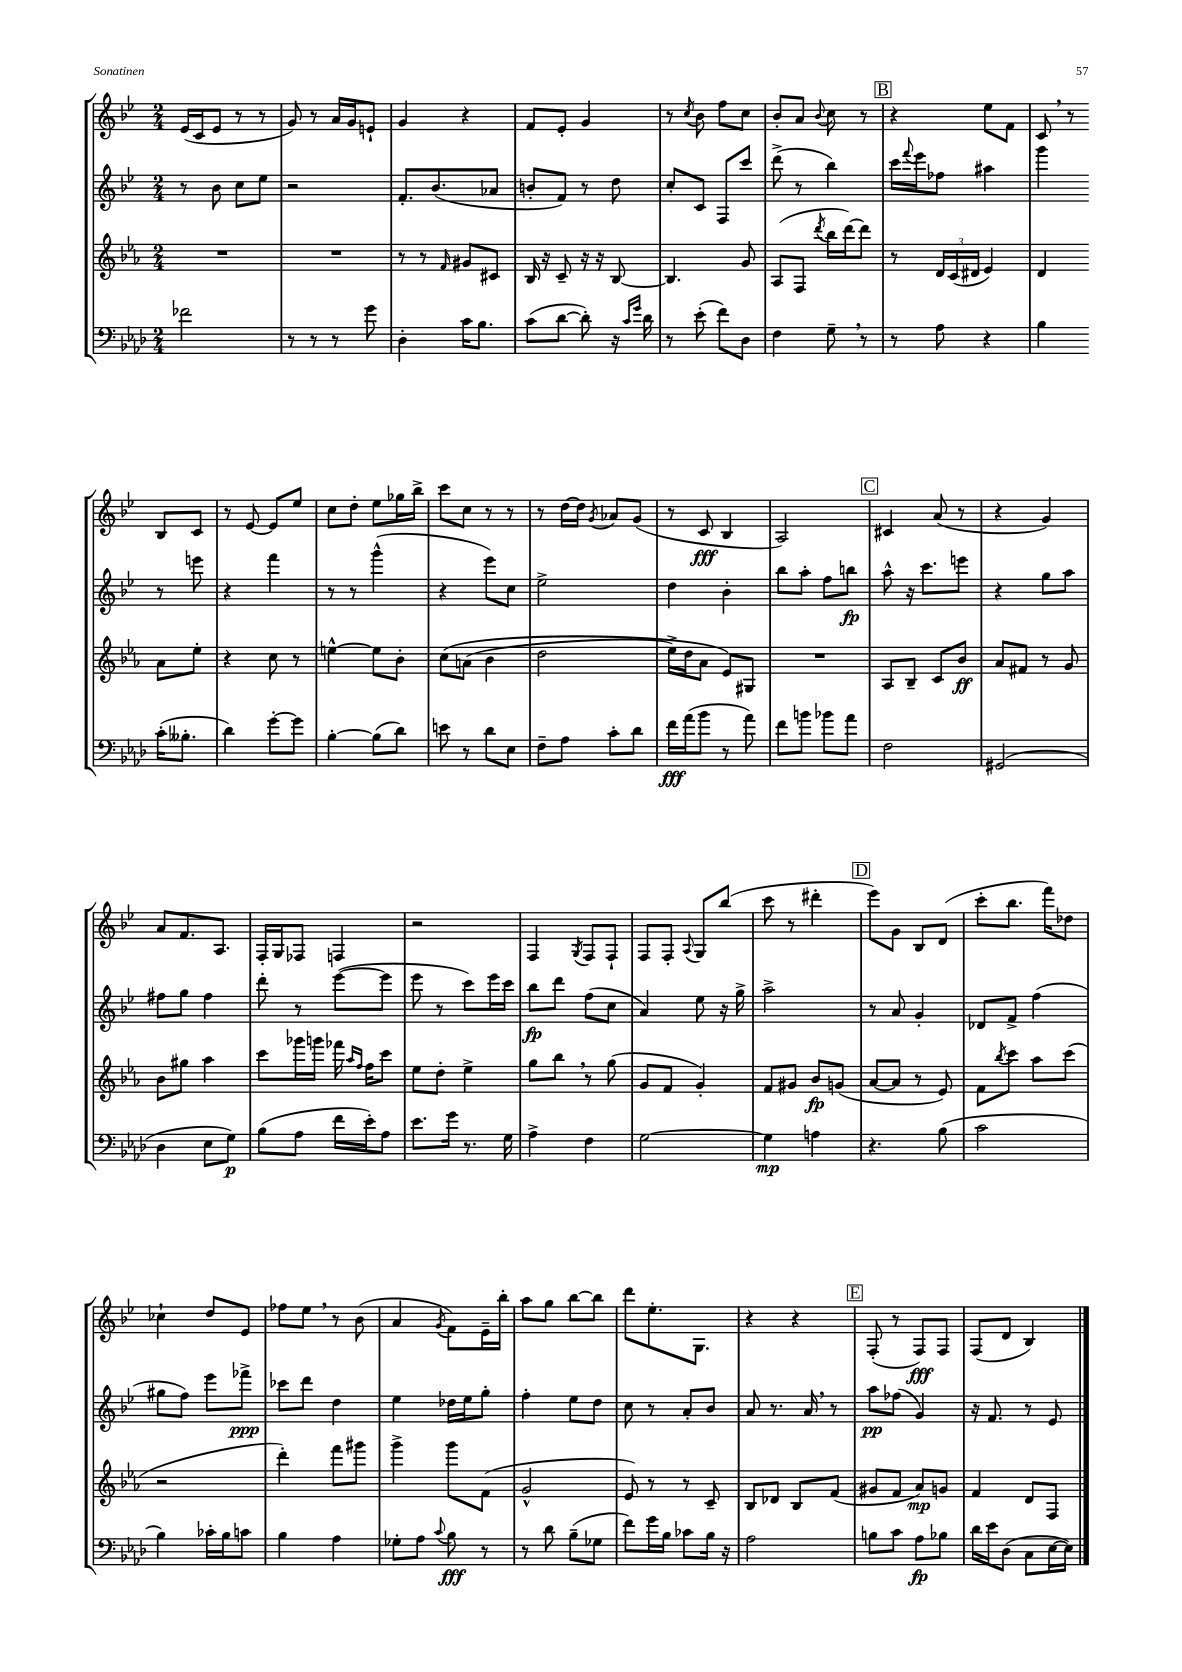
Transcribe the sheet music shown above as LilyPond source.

<<
\new StaffGroup <<
\new Staff = "s0" {
    \clef treble \key bes \major \numericTimeSignature \time 2/4
    ees'16( c'16 ees'8 r8 r8 |
    g'8) r8 a'16 g'16 e'8-! |
    g'4 r4 |
    f'8 ees'8-. g'4 |
    r8 \acciaccatura { c''8 } bes'8 f''8 c''8 |
    bes'8-. a'8 \appoggiatura { bes'8 } c''8 r8 |
    \mark \markup { \box "B" } r4 ees''8 f'8 |
    c'8 \breathe r8 bes8 c'8 |
    r8 ees'8~ ees'8 ees''8 |
    c''8 d''8-. ees''8 ges''16 bes''16-> |
    c'''8 c''8 r8 r8 |
    r8 d''16~ d''16 \acciaccatura { g'8 } aes'8 g'8( |
    r8 c'8\fff bes4 |
    a2) |
    \mark \markup { \box "C" } cis'4 a'8( r8 |
    r4 g'4) |
    a'8 f'8. a8. |
    f16-. g16 fes8 f4 |
    r2 |
    f4 \acciaccatura { g8 } f8 f8-! |
    f8 f8-. \appoggiatura { a8 } g8 bes''8( |
    c'''8 r8 dis'''4-. |
    \mark \markup { \box "D" } ees'''8) g'8 bes8 d'8( |
    c'''8-. bes''8. f'''16) des''8 |
    ces''4-! d''8 ees'8 |
    fes''8 ees''8 \breathe r8 bes'8( |
    a'4 \acciaccatura { g'8 } f'8) ees'16-- bes''16-. |
    a''8 g''8 bes''8~ bes''8 |
    d'''8 ees''8.-. g8. |
    r4 r4 |
    \mark \markup { \box "E" } f8-.( r8 f8\fff) f8 |
    f8( d'8 bes4) \bar "|." |
}
\new Staff = "s1" {
    \clef treble \key bes \major \numericTimeSignature \time 2/4
    r8 bes'8 c''8 ees''8 |
    r2 |
    f'8.-. bes'8.( aes'8 |
    b'8-. f'8) r8 d''8 |
    c''8-. c'8 f8 c'''8 |
    d'''8->( r8 bes''4) |
    \mark \markup { \box "B" } c'''16 \appoggiatura { f'''8 } ees'''16 fes''8 ais''4 |
    g'''4 r8 e'''8 |
    r4 f'''4 |
    r8 r8 g'''4-^( |
    r4 ees'''8) c''8 |
    ees''2-> |
    d''4 bes'4-. |
    bes''8 a''8-. f''8 b''8\fp |
    \mark \markup { \box "C" } a''8-^ r16 c'''8. e'''8 |
    r4 g''8 a''8 |
    fis''8 g''8 fis''4 |
    d'''8-. r8 ees'''8~( ees'''8 |
    ees'''8 r8 c'''8) ees'''16 c'''16 |
    bes''8\fp d'''8 f''8( c''8 |
    a'4) ees''8 r16 g''16-> |
    a''2-> |
    \mark \markup { \box "D" } r8 a'8 g'4-. |
    des'8 f'8-> f''4( |
    gis''8 f''8) ees'''8 fes'''8->\ppp |
    ces'''8 d'''8 d''4 |
    ees''4 des''16 ees''16 g''8-. |
    f''4-. ees''8 d''8 |
    c''8 r8 a'8-. bes'8 |
    a'8 r8. a'16 \breathe r8 |
    \mark \markup { \box "E" } a''8\pp fes''8( g'4) |
    r16 f'8. r8 ees'8 \bar "|." |
}
\new Staff = "s2" {
    \clef treble \key ees \major \numericTimeSignature \time 2/4
    R2 |
    R2 |
    r8 r8 \grace { f'16 } gis'8 cis'8 |
    bes16 r16 c'8-- r16 r16 bes8~ |
    bes4. g'8 |
    aes8( f8 \acciaccatura { d'''8 } bes''16 d'''16~) d'''8 |
    \mark \markup { \box "B" } r8 \tuplet 3/2 { d'16 c'16( dis'16 } ees'4) |
    d'4 aes'8 ees''8-. |
    r4 c''8 r8 |
    e''4~-^ e''8 bes'8-. |
    c''8\( a'8( bes'4 |
    d''2 |
    ees''16->) d''16 aes'8 ees'8\) gis8 |
    R2 |
    \mark \markup { \box "C" } aes8 bes8-- c'8 bes'8\ff |
    aes'8 fis'8 r8 g'8 |
    bes'8 gis''8 aes''4 |
    c'''8 ges'''16 g'''16 fes'''16 \grace { aes''16 f''16 } f''16 c'''8 |
    ees''8 d''8-. ees''4-> |
    g''8 bes''8 \breathe r8 g''8( |
    g'8 f'8 g'4-.) |
    f'8 gis'8 bes'8\fp g'8( |
    \mark \markup { \box "D" } aes'8~ aes'8 r8 ees'8) |
    f'8 \acciaccatura { bes''8 } c'''8 aes''8 c'''8( |
    r2 |
    d'''4-.) f'''8 gis'''8 |
    g'''4-> g'''8 f'8( |
    g'2-^ |
    ees'8) r8 r8 c'8-- |
    bes8 des'8 bes8 f'8( |
    \mark \markup { \box "E" } gis'8 f'8 aes'8\mp) g'8 |
    f'4 d'8 f8 \bar "|." |
}
\new Staff = "s3" {
    \clef bass \key aes \major \numericTimeSignature \time 2/4
    fes'2 |
    r8 r8 r8 g'8 |
    des4-. c'16 bes8. |
    c'8( des'8~ des'8-.) r16 \grace { c'16 g'16 } des'16 |
    r8 ees'8-.( f'8) des8 |
    f4 g8-- \breathe r8 |
    \mark \markup { \box "B" } r8 aes8 r4 |
    bes4 c'16-.( beses8.-. |
    des'4) g'8~-. g'8 |
    bes4~-. bes8( des'8) |
    e'8 r8 des'8 ees8 |
    f8-- aes8 c'8-. des'8 |
    f'16\fff aes'16( bes'8 r8 aes'8) |
    f'8 b'8 bes'8 aes'8 |
    \mark \markup { \box "C" } f2 |
    gis,2( |
    des4 ees8 g8\p) |
    bes8( aes8 f'16 ees'16-.) aes8 |
    ees'8. g'16 r8. g16 |
    aes4-> f4 |
    g2~ |
    g4\mp a4 |
    \mark \markup { \box "D" } r4. bes8( |
    c'2 |
    bes4) ces'16-. bes16 c'8 |
    bes4 aes4 |
    ges8-. aes8 \appoggiatura { c'8 } bes8\fff r8 |
    r8 des'8 bes8--( ges8 |
    f'8) g'16 bes16 ces'8 bes16 r16 |
    aes2 |
    \mark \markup { \box "E" } b8 c'8 aes8\fp bes8 |
    des'16 ees'16 des8( c8 ees16~ ees16) \bar "|." |
}
>>
>>
\layout { \context { \Score \remove "Bar_number_engraver" } }
